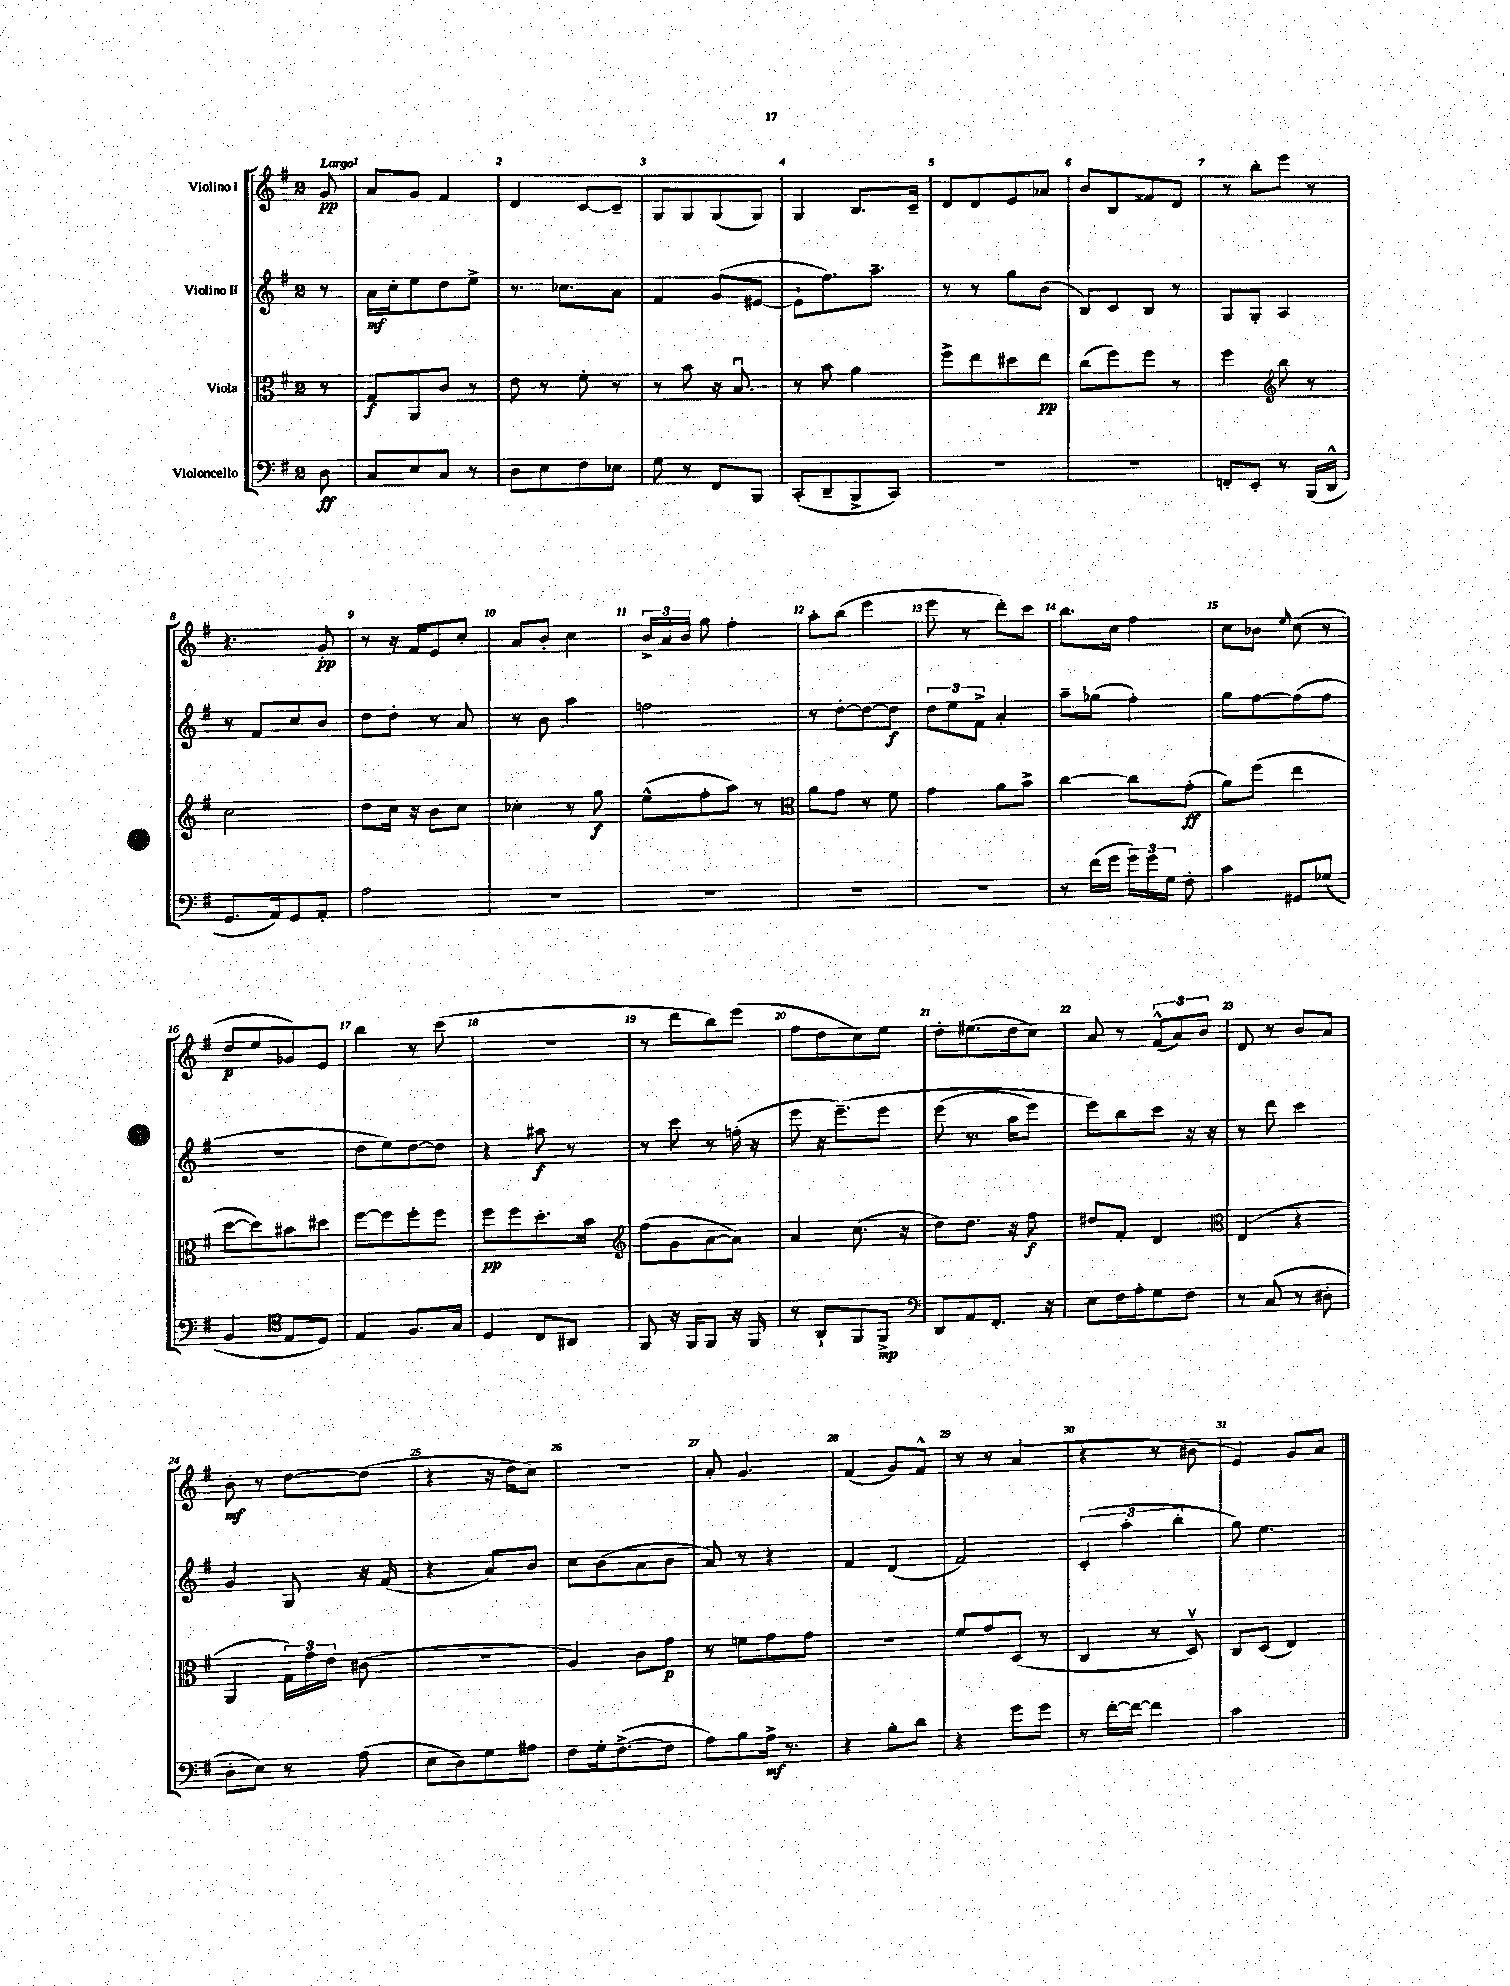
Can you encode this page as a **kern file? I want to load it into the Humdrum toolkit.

**kern	**dynam	**kern	**dynam	**kern	**dynam	**kern	**dynam
*part4	*part4	*part3	*part3	*part2	*part2	*part1	*part1
*staff4	*staff4	*staff3	*staff3	*staff2	*staff2	*staff1	*staff1
*I"Violoncello	*	*I"Viola	*	*I"Violino II	*	*I"Violino I	*
*clefF4	*	*clefC3	*	*clefG2	*	*clefG2	*
*k[f#]	*	*k[f#]	*	*k[f#]	*	*k[f#]	*
*M2/4	*	*M2/4	*	*M2/4	*	*M2/4	*
=	=	=	=	=	=	=	=
!	!	!	!	!	!	!LO:TX:a:B:t=Largo	!
8D\	ff	8r	.	8r	.	8g/	pp
=1	=1	=1	=1	=1	=1	=1	=1
8C/L	.	8G/L	f	16a\LL	mf	8a/L	.
.	.	.	.	16cc'\J	.	.	.
8E/	.	8AA/	.	8ee\	.	8g/J	.
8C/J	.	8c/J	.	8dd\	.	4f#/	.
8r	.	8r	.	8ee^\J	.	.	.
=2	=2	=2	=2	=2	=2	=2	=2
8D\L	.	8e\	.	8.r	.	4d/	.
8E\	.	8r	.	.	.	.	.
.	.	.	.	8.cc-X\L	.	.	.
8F#\	.	8f#'\	.	.	.	[8c/L	.
8E-X\J	.	8r	.	8a\J	.	8c~/J]	.
=3	=3	=3	=3	=3	=3	=3	=3
8G\	.	8r	.	4f#/	.	8G/L	.
8r	.	8b\	.	.	.	8G/	.
8FF#/L	.	16r	.	(8g/L	.	(8G/	.
.	.	8.Bu/	.	.	.	.	.
8BBB/J	.	.	.	[8e#X/J	.	8G/J)	.
=4	=4	=4	=4	=4	=4	=4	=4
(8CC'/L	.	8r	.	8e#`\L]	.	4G/	.
8DD~/	.	8b\	.	8.ff#\)	.	.	.
8BBB^/	.	4a\	.	.	.	8.B/L	.
.	.	.	.	8.aa~\J	.	.	.
8CC/J)	.	.	.	.	.	.	.
.	.	.	.	.	.	16c~/Jk	.
=5	=5	=5	=5	=5	=5	=5	=5
2r	.	8ff#^\L	.	8r	.	8d/L	.
.	.	8ee\	.	8r	.	8d/	.
.	.	8dd#X\	.	8gg\L	.	8e/	.
.	.	8ee\J	pp	(8b\J	.	8a-X/J	.
=6	=6	=6	=6	=6	=6	=6	=6
2r	.	(8cc\L	.	8B/L)	.	8b/L	.
.	.	8ff#\)	.	8c/	.	8B/	.
.	.	8ff#\J	.	8B/J	.	8f##X/	.
.	.	8r	.	8r	.	8d/J	.
=7	=7	=7	=7	=7	=7	=7	=7
8FFn'/L	.	4ff#\	.	8G/L	.	8r	.
8EE'/J	.	.	.	8G'/J	.	8bb'\L	.
*	*	*clefG2	*	*	*	*	*
8r	.	8bb\	.	4A/	.	8eee\J	.
(16BBB/LL	.	8r	.	.	.	8r	.
16DD^^/JJ	.	.	.	.	.	.	.
!!LO:LB:g=z
=8	=8	=8	=8	=8	=8	=8	=8
8.GG/L	.	2cc\	.	8r	.	4.r	.
.	.	.	.	8f#/L	.	.	.
16AA/k)	.	.	.	.	.	.	.
8GG/	.	.	.	8cc/	.	.	.
8AA'/J	.	.	.	8b/J	.	8g'/	pp
=9	=9	=9	=9	=9	=9	=9	=9
2A\	.	8dd\L	.	8dd\L	.	8r	.
.	.	16cc\Jk	.	8dd'\J	.	16r	.
.	.	16r	.	.	.	16f#/KL	.
.	.	8b\L	.	8r	.	8e/	.
.	.	8cc\J	.	8a/	.	8cc'/J	.
=10	=10	=10	=10	=10	=10	=10	=10
2r	.	4cc-X'\	.	8r	.	8a/L	.
.	.	.	.	8b\	.	8b'/J	.
.	.	8r	.	4aa\	.	4cc\	.
.	.	8gg\	f	.	.	.	.
=11	=11	=11	=11	=11	=11	=11	=11
2r	.	(8ee^^\L	.	2ffn\	.	24b^/LL	.
.	.	.	.	.	.	24a/	.
.	.	.	.	.	.	24b/JJ	.
.	.	8ff#'\	.	.	.	8gg\	.
.	.	8aa\J)	.	.	.	4ff#'\	.
.	.	8r	.	.	.	.	.
=12	=12	=12	=12	=12	=12	=12	=12
*	*	*clefC3	*	*	*	*	*
2r	.	8a\L	.	8r	.	8aa'\L	.
.	.	8g\J	.	[8dd'\L	.	(8bb\J	.
.	.	8r	.	8dd\_	.	4eee\	.
.	.	8f#\	.	8dd\J]	f	.	.
=13	=13	=13	=13	=13	=13	=13	=13
2r	.	4g\	.	12dd\L	.	8eee\	.
.	.	.	.	12ee\	.	.	.
.	.	.	.	.	.	8r	.
.	.	.	.	12f#^\J	.	.	.
.	.	8a\L	.	4a'/	.	8ddd'\L)	.
.	.	8b^\J	.	.	.	8ccc\J	.
=14	=14	=14	=14	=14	=14	=14	=14
8r	.	[4cc\	.	8aa~\L	.	8.bb\L	.
(16f#\LL	.	.	.	(8gg-X\J	.	.	.
16g\JJ	.	.	.	.	.	16cc\Jk	.
24g\LL)	.	8cc\L]	.	4ff#'\)	.	4ff#\	.
24g\	.	.	.	.	.	.	.
24G\JJ	.	.	.	.	.	.	.
8F#'\	.	(8g'\J	ff	.	.	.	.
=15	=15	=15	=15	=15	=15	=15	=15
4c\	.	8a\L)	.	8gg\L	.	8cc\L	.
.	.	(8ff#\J	.	[8ff#\	.	8b-X\J	.
.	.	.	.	.	.	16qqee/	.
8GG#X/L	.	4ee\	.	(8ff#\]	.	(8cc\	.
(8G-X/J	.	.	.	8ff#\J	.	8r	.
!!LO:LB:g=z
=16	=16	=16	=16	=16	=16	=16	=16
4BB/	.	[8dd\L	.	2r	.	8dd/L	p
.	.	8dd\])	.	.	.	8ee/	.
*clefC4	*	*	*	*	*	*	*
8E/L	.	8b#X\	.	.	.	8g-X/)	.
8D/J)	.	8dd#X\J	.	.	.	8e/J	.
=17	=17	=17	=17	=17	=17	=17	=17
4E/	.	[8ff#\L	.	8dd\L	.	4bb\	.
.	.	8ff#\]	.	8ee\)	.	.	.
8.F#/L	.	8ff#'\	.	[8dd\	.	8r	.
.	.	8ff#\J	.	8dd\J]	.	(8ccc\	.
16G/Jk	.	.	.	.	.	.	.
=18	=18	=18	=18	=18	=18	=18	=18
4D/	.	8ff#\L	pp	4r	.	2r	.
.	.	8ff#\	.	.	.	.	.
8C/L	.	8.dd'\	.	8aa#X\	f	.	.
8AA#X/J	.	.	.	8r	.	.	.
.	.	16b\Jk	.	.	.	.	.
=19	=19	=19	=19	=19	=19	=19	=19
*	*	*clefG2	*	*	*	*	*
8FF#/	.	(8ff#\L	.	8r	.	8r	.
16r	.	8g\	.	8ccc\	.	8ddd\L	.
16FF#/KL	.	.	.	.	.	.	.
8FF#/J	.	[8a\	.	8r	.	8bb\)	.
16r	.	8a\J])	.	(16ffn'\	.	(8eee\J	.
16FF#/	.	.	.	16r	.	.	.
=20	=20	=20	=20	=20	=20	=20	=20
8r	.	4a/	.	8eee\	.	8ff#\L	.
8AA`/L	.	.	.	16r	.	8dd\	.
.	.	.	.	(8.eee~\L)	.	.	.
8FF#/	.	(8.cc\	.	.	.	8cc\)	.
8FF#^/J	mp	.	.	8eee\J	.	8ee\J	.
.	.	16r	.	.	.	.	.
=21	=21	=21	=21	=21	=21	=21	=21
*clefF4	*	*	*	*	*	*	*
8DD/L	.	8dd\L)	.	(8eee\	.	8dd'\L	.
8AA/	.	8.dd\J	.	8.r	.	(8.ee#X\	.
8.FF#'/J	.	.	.	.	.	.	.
.	.	16r	.	16aa\KL	.	16dd\k	.
.	.	8ff#\	f	8eee\J)	.	8cc\J)	.
16r	.	.	.	.	.	.	.
=22	=22	=22	=22	=22	=22	=22	=22
8E\L	.	8dd#X/L	.	8eee\L)	.	8a/	.
16F#\L	.	8f#'/J	.	8bb\	.	8r	.
16A'\J	.	.	.	.	.	.	.
8G\	.	4d/	.	8ccc\J	.	(12f#^^/L	.
.	.	.	.	.	.	12a/)	.
8F#\J	.	.	.	16r	.	.	.
.	.	.	.	.	.	12b/J	.
.	.	.	.	16r	.	.	.
=23	=23	=23	=23	=23	=23	=23	=23
*	*	*clefC3	*	*	*	*	*
8r	.	(4E/	.	8r	.	8d/	.
(8C/	.	.	.	8ddd\	.	8r	.
8r	.	4r	.	4ccc\	.	8b/L	.
8D#X'\	.	.	.	.	.	8a/J	.
!!LO:LB:g=z
=24	=24	=24	=24	=24	=24	=24	=24
8D'\L	.	4AA/	.	4g/	.	8b'\	mf
8E\J)	.	.	.	.	.	8r	.
8r	.	24G\LL)	.	8G/	.	[8dd\L	.
.	.	24g\	.	.	.	.	.
.	.	24e\JJ	.	.	.	.	.
(8A\	.	(8c#X\	.	16r	.	(8dd\J]	.
.	.	.	.	(16f#/	.	.	.
=25	=25	=25	=25	=25	=25	=25	=25
8E\L	.	2r	.	4r	.	4r	.
8D\)	.	.	.	.	.	.	.
8G\	.	.	.	8a/L)	.	16r	.
.	.	.	.	.	.	16dd\KL	.
8A#X\J	.	.	.	8b/J	.	8cc\J)	.
=26	=26	=26	=26	=26	=26	=26	=26
8F#\L	.	4A/)	.	8cc\L	.	2r	.
16G'\k	.	.	.	(8b\	.	.	.
([8.F#^\	.	.	.	.	.	.	.
.	.	8c\L	.	8a\	.	.	.
8F#\J]	.	8g\J	p	8b\J	.	.	.
=27	=27	=27	=27	=27	=27	=27	=27
8A\L)	.	8r	.	8a/)	.	8a'/	.
8B\	.	8fn\L	.	8r	.	4.g/	.
16A^\Jk	mf	8g\	.	4r	.	.	.
8.r	.	.	.	.	.	.	.
.	.	8g\J	.	.	.	.	.
=28	=28	=28	=28	=28	=28	=28	=28
4r	.	2r	.	4f#/	.	(4f#/	.
8B'\L	.	.	.	(4d/	.	8g/L)	.
8d\J	.	.	.	.	.	8f#^^/J	.
=29	=29	=29	=29	=29	=29	=29	=29
4r	.	8f#/L	.	2f#/)	.	8r	.
.	.	8g/	.	.	.	8r	.
8g\L	.	(8D/J	.	.	.	(4a/	.
8g\J	.	8r	.	.	.	.	.
=30	=30	=30	=30	=30	=30	=30	=30
8r	.	4C/	.	(6c'/	.	4r	.
[16f#'\LL	.	.	.	.	.	.	.
.	.	.	.	6aa'\	.	.	.
16f#\JJ_	.	.	.	.	.	.	.
4f#\]	.	8r	.	.	.	8r	.
.	.	.	.	6bb'\	.	.	.
.	.	8Dv/)	.	.	.	8b#X\	.
=31	=31	=31	=31	=31	=31	=31	=31
2c\	.	8C/L	.	8gg\)	.	4e/)	.
.	.	(8D/J	.	4.ee\	.	.	.
.	.	4E/)	.	.	.	8g/L	.
.	.	.	.	.	.	8a/J	.
==	==	==	==	==	==	==	==
*-	*-	*-	*-	*-	*-	*-	*-
